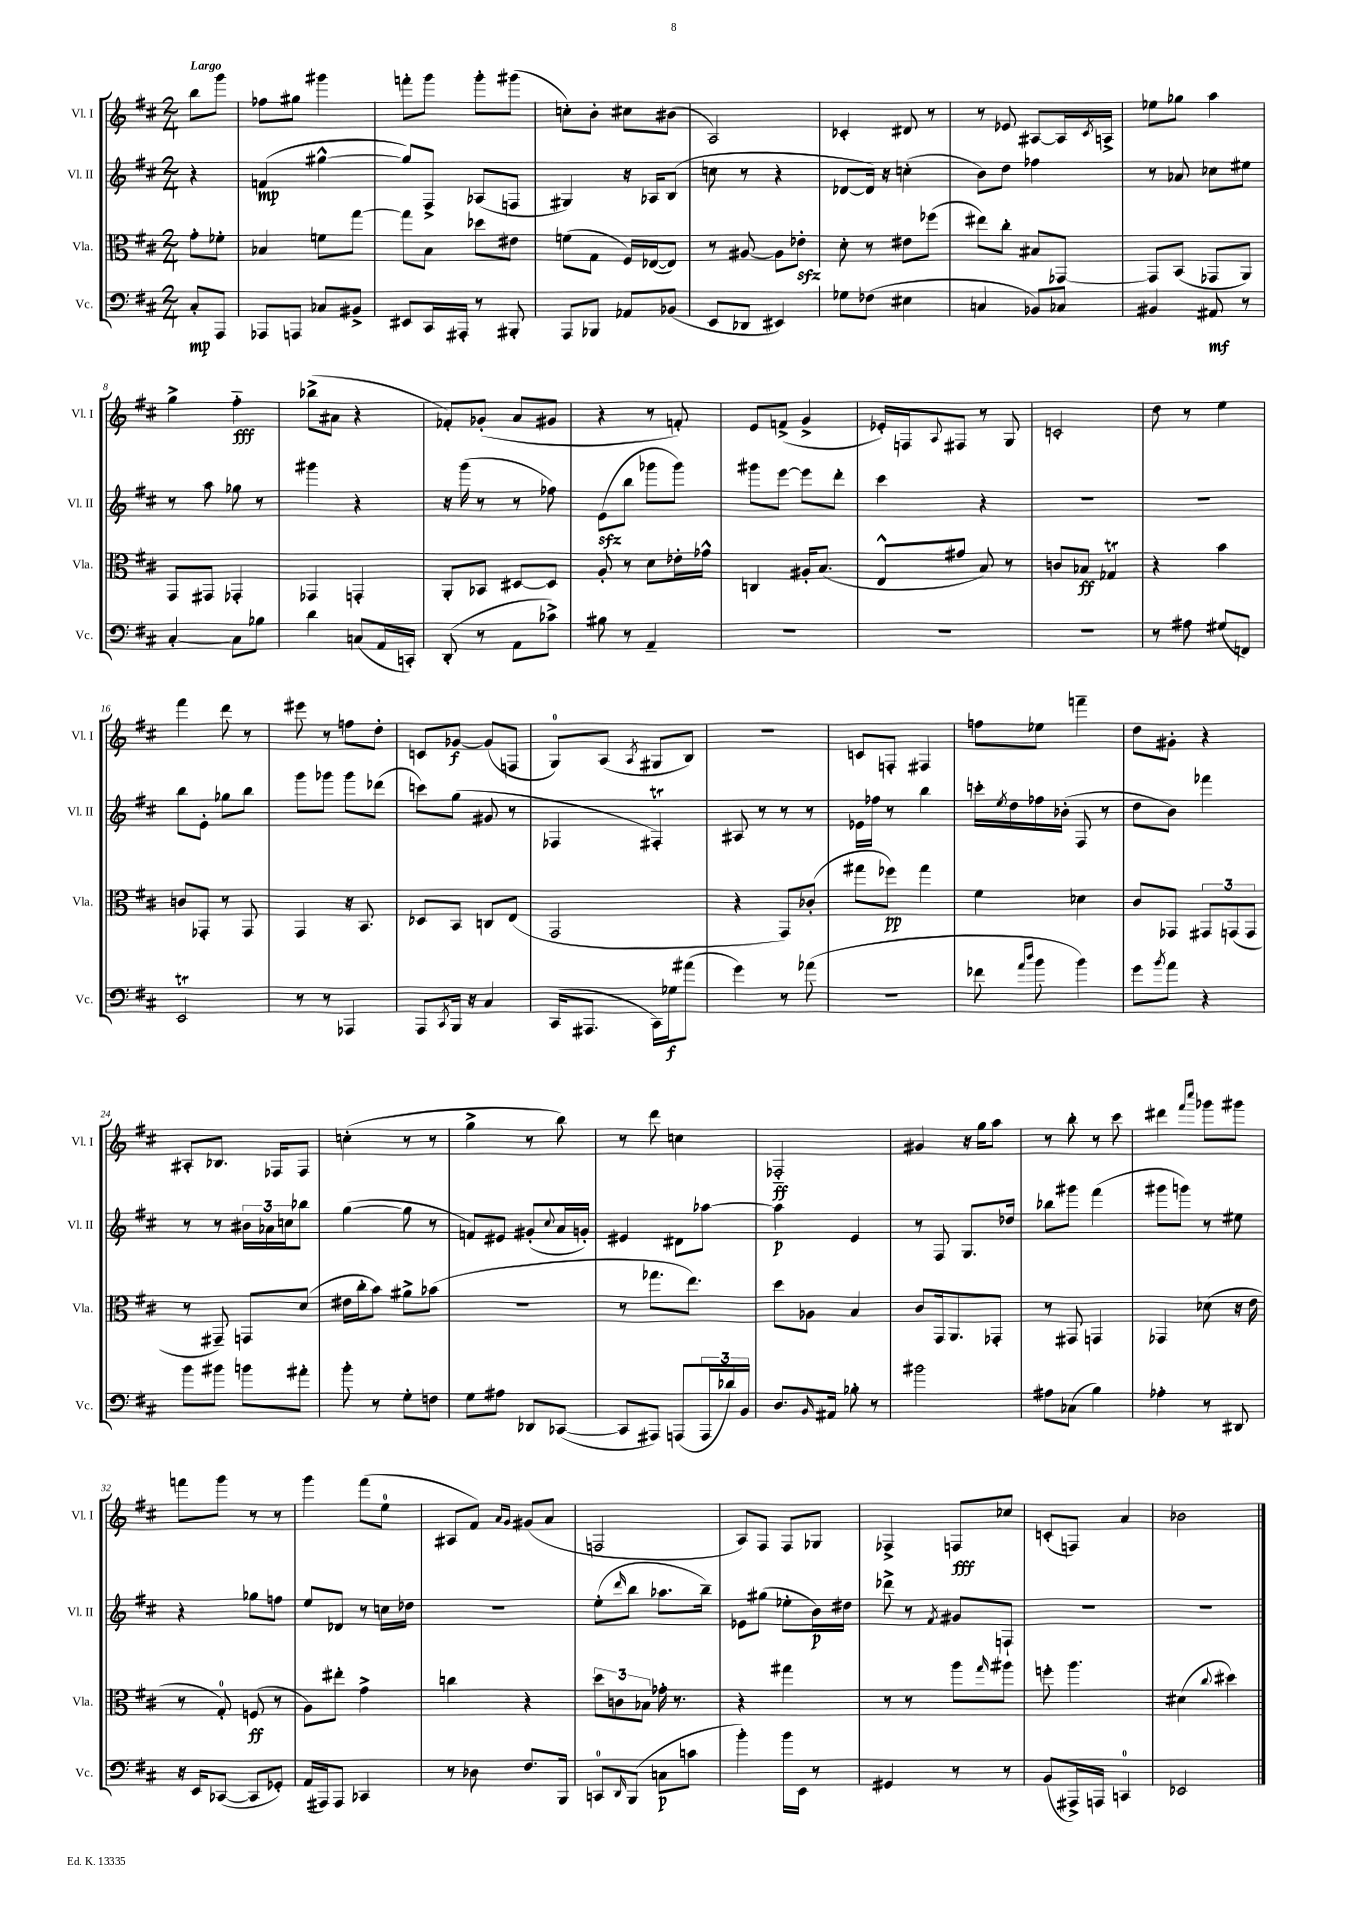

**kern	**kern	**kern	**kern
*staff4	*staff3	*staff2	*staff1
*clefF4	*clefC3	*clefG2	*clefG2
*k[f#c#]	*k[f#c#]	*k[f#c#]	*k[f#c#]
*M2/4	*M2/4	*M2/4	*M2/4
8C#'/L	8g'\L	4r	8bb\L
8AAA/J	8f-'\J	.	8ggg\J
=	=	=	=
8AAA-/L	4B-/	(4f/	8ff-\L
8AAA/J	.	.	8gg#\J
8C-/L	8f\L	[4gg#^^\	4ggg#\
8BB#^/J	[8gg\J	.	.
=	=	=	=
8EE#/L	8gg\]L	8gg#/]L)	8fff'\L
16CC#/L	8B\J	8F#^/J	8ggg\J
16AAA#'/JJ	.	.	.
8r	8dd-\L	(8A-/L	8ggg'\L
8BBB#'/	8e#\J	8F/J	(8ggg#\J
=	=	=	=
8AAA/L	(8f\L	4G#/)	8cc'\L)
8BBB-/J	8G\J	.	8b'\J
8AA-/L	16F#/LL)	16r	8cc#\L
.	([16E-/J	16A-/LK	.
(8BB-/J	8E-/]J)	(8B/J	(8b#\J
=	=	=	=
8EE/L	8r	8cc\	2A/)
8DD-/J	[8A#/	8r	.
4EE#/)	8A#\]L	4r	.
.	8e-'\J	.	.
=	=	=	=
8G-\L	8d'\	[8d-/L	4c-'/
(8F-\J	8r	16d-/]Jk)	.
.	.	16r	.
4E#\	8e#\L	(4cc'\	8d#/
.	(8ff-\J	.	8r
=	=	=	=
4C/	8ee#\L)	8b\L)	8r
.	8cc#'\J	8dd\J	8e-/
8BB-/L)	8B#/L	4ff-\	[8A#/L
8C-/J	[8GG-/J	.	16A#/]L
.	.	.	8qc#/
.	.	.	16A^/JJ
=	=	=	=
4BB#/	8GG-/]L	8r	8ee-\L
.	(8BB/J	8a-/	8gg-\J
8AA#/	8GG-/L	8cc-\L	4aa\
8r	8AA/J)	8ee#\J	.
=	=	=	=
[4C#'/	8GG/L	8r	4gg^\
.	8GG#/J	8aa\	.
8C#\]L	4GG-'/	8gg-\	4ff#'~\
8B-\J	.	8r	.
=	=	=	=
4d\	4GG-/	4ggg#\	(8bb-^\L
.	.	.	8a#\J
(8C/L	4GG'/	4r	4r
16AA/L	.	.	.
16CC'/JJ)	.	.	.
=	=	=	=
(8DD'/	8AA'/L	16r	8f-'/L)
.	.	(16ggg\	.
8r	8BB-/J	8r	(8g-'/J
8AA\L	[8D#/L	8r	8a/L
8c-^\J)	8D#/]J	8ff-\)	8g#/J
=	=	=	=
8B#\	8A'/	(8e\L	4r
8r	8r	8bb\J	.
4AA~/	8d\L	8ggg-\L	8r
.	16e-'\L	8ggg-\J)	8f'/)
.	16g-^^\JJ	.	.
=	=	=	=
2r	4C/	8ggg#\L	8e/L
.	.	[8eee\J	(8f^/J
.	16A#'/LK	8eee\]L	4g^/
.	(8.B/J	.	.
.	.	8ddd'\J	.
=	=	=	=
2r	8E^^/L	4ccc#\	16e-'/LL)
.	.	.	16F/J
.	.	.	8qqA/
.	8g#/J	.	8F#/J
.	8B/)	4r	8r
.	8r	.	8G/
=	=	=	=
2r	8c/L	2r	2c'/
.	8B-/J	.	.
.	4G-/	.	.
=	=	=	=
8r	4r	2r	8dd\
8A#\	.	.	8r
(8G#/L	4b\	.	4ee\
8FF/J)	.	.	.
=	=	=	=
2EE/	8c/L	8bb\L	4fff#\
.	8GG-'/J	8e'\J	.
.	8r	8gg-\L	8ddd\
.	8GG-/	8bb\J	8r
=	=	=	=
8r	4GG/	8ggg\L	8eee#\
8r	.	8ggg-\J	8r
4AAA-/	16r	8ggg-\L	8ff\L
.	8.BB/	.	.
.	.	(8ddd-\J	8dd'\J
=	=	=	=
8AAA/L	8D-/L	8ccc\L)	8c/L
8qCC#/	.	.	.
16BBB/Jk	8BB/J	(8gg\J	[8g-/J
16r	.	.	.
4C#/	8C/L	8g#/	(8g-/]L
.	(8E/J	8r	8F/J
=	=	=	=
(16CC#/LK	2GG/	4F-/	8G/L)
8.AAA#/J	.	.	.
.	.	.	(8A/J
.	.	.	8qA/
16CC#\LL)	.	4F#'/)	8G#/L
16G-\J	.	.	.
(8a#\J	.	.	8B/J)
=	=	=	=
4g\)	4r	8A#/	2r
.	.	8r	.
8r	8GG/L)	8r	.
(8a-\	(8c-'/J	8r	.
=	=	=	=
2r	8gg#\L	16e-\LL	8c/L
.	.	16ff-\JJ	.
.	8ff-\J)	8r	8F'/J
.	4gg#\	4bb\	4F#/
=	=	=	=
8f-\	4f#\	16ccc'\LL	8ff\L
.	.	8qee/	.
.	.	16dd\	.
16qqa/LL	.	.	.
16qqdd/JJ	.	.	.
8b\	.	16ff-\	8ee-\J
.	.	(16b-'\JJ	.
4b\)	4d-\	8F#/	4fff~\
.	.	8r	.
=	=	=	=
8g\L	8c#/L	8dd\L	8dd\L
8qb/	.	.	.
8a\J	8GG-/J	8b\J)	8g#'\J
4r	12GG#/L	4fff-\	4r
.	(12GG/	.	.
.	12GG/J	.	.
=	=	=	=
8b\L	8r	8r	8A#'/L
8b#\J	8GG#~/)	8r	8.B-/J
8b\L	8GG/L	24b#\LL	.
.	.	24a-\	.
.	.	.	16F-/LK
.	.	24cc\J	.
8a#'\J	(8d/J	8bb-\J	8F-/J
=	=	=	=
8b'\	16e#\LL	([4gg\	(4cc'\
.	16cc#'\J	.	.
8r	8b\J)	.	.
8G'\L	8a#^\L	8gg\]	8r
8F\J	(8b-\J	8r	8r
=	=	=	=
8G\L	2r	8f/L)	4gg^\
8A#\J	.	8e#/J	.
8DD-/L	.	(8g#'/L	8r
.	.	8qqcc#/	.
([8CC-/J	.	16a/L	8bb\)
.	.	16g'/JJ)	.
=	=	=	=
8CC-/]L	8r	4e#/	8r
8AAA#/J)	8.gg-\L	.	8ddd\
(8AAA/L	.	8d#\L	4cc\
.	8.ee\J)	.	.
24AAA/L	.	[8aa-\J	.
24d-/)	.	.	.
24BB/JJ	.	.	.
=	=	=	=
8.D/L	8dd\L	4aa-\]	2F-'~/
.	8A-\J	.	.
16qqBB/	.	.	.
16AA#/Jk	.	.	.
8B-'\	4B/	4e/	.
8r	.	.	.
=	=	=	=
2b#\	8c#/L	8r	4g#/
.	16GG/k	8F#/	.
.	8.AA/	.	.
.	.	8.G/L	16r
.	.	.	16gg\LK
.	8GG-'/J	.	8aa\J
.	.	16dd-/Jk	.
=	=	=	=
8A#\L	8r	8bb-\L	8r
(8C-\J	8GG#/	8ggg#\J	8bb'\
4B\)	4GG/	(4fff#\	8r
.	.	.	8ccc#\
=	=	=	=
4A-'\	4GG-/	8ggg#\L	4ddd#\
.	.	8ggg\J)	.
.	.	.	16qqfff#/LL
.	.	.	16qqcccc#/JJ
8r	(8d-\	8r	8ggg-\L
8DD#/	16r	8ee#\	8ggg#\J
.	16e\	.	.
=	=	=	=
16r	8r	4r	8fff\L
16EE/LK	.	.	.
([8CC-/J	8G'/)	.	8ggg\J
8CC-/]L	(8F/	8gg-\L	8r
8GG-'/J)	8r	8ff\J	8r
=	=	=	=
(16AA/LL	8A\L)	8ee/L	4ggg\
16AAA#/J)	.	.	.
8AAA#/J	8ee#'\J	8d-/J	.
4CC-/	4g^\	8r	(8fff#\L
.	.	16cc\LL	8ee\J
.	.	16dd-\JJ	.
=	=	=	=
8r	4cc\	2r	8A#/L
8D-\	.	.	8f#/J)
.	.	.	16qqa/LL
.	.	.	16qqg/JJ
8.F#/L	4r	.	(8g#/L
.	.	.	8a/J
16BBB/Jk	.	.	.
=	=	=	=
8CC/L	12dd\L	(8ee'\L	2F/
.	12c\	.	.
16qqDD/	.	16qqddd/	.
(8BBB/J	.	8bb\J	.
.	12B-\J	.	.
8C\L	16g-'\	8.aa-\L	.
.	8.r	.	.
8c\J	.	.	.
.	.	16bb~\Jk)	.
=	=	=	=
4b'\)	4r	8e-\L	8A/L)
.	.	(8gg#\J	8F#/J
16b\LL	4gg#\	8ee-'\L	8F#/L
16EE\JJ	.	.	.
8r	.	16b\L)	8G-/J
.	.	16dd#\JJ	.
=	=	=	=
4GG#/	8r	8ddd-^\	4F-^/
.	8r	8r	.
.	.	8qf#/	.
8r	8aa\L	8g#/L	8F/L
.	16qqgg/	.	.
8r	8aa#\J	8F`/J	8cc-/J
=	=	=	=
(8BB/L	8ff'\	2r	(8c'/L
16AAA#^/L)	4.aa\	.	8F/J)
16AAA/JJ	.	.	.
4CC/	.	.	4a/
=	=	=	=
2EE-/	(4d#\	2r	2b-\
.	8qqcc#/	.	.
.	4dd#\)	.	.
==	==	==	==
*-	*-	*-	*-
